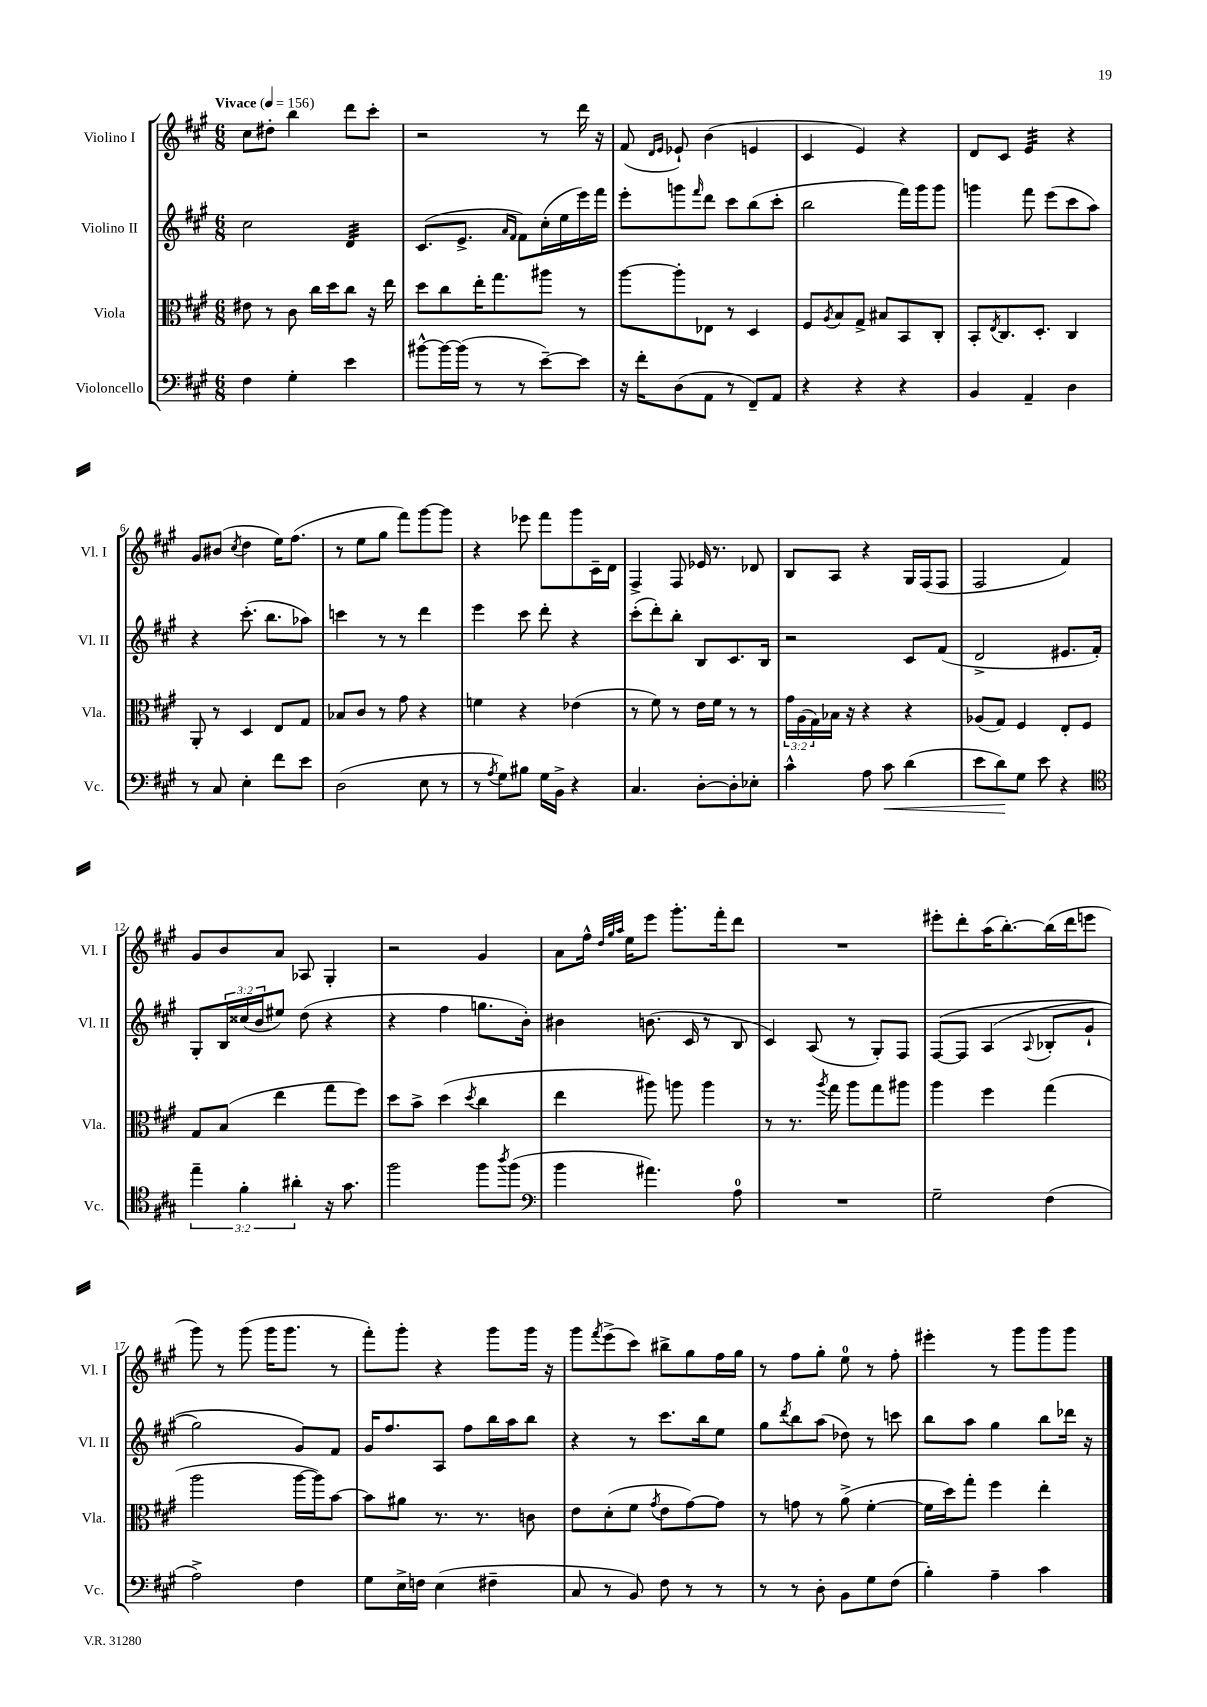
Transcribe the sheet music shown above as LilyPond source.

<<
\new StaffGroup <<
\new Staff = "s0" \with { instrumentName = "Violino I" shortInstrumentName = "Vl. I" } {
    \clef treble \key a \major \numericTimeSignature \time 6/8 \tempo "Vivace" 4 = 156
    cis''8 dis''8-. b''4 d'''8 cis'''8-. |
    r2 r8 d'''16 r16 |
    fis'8( \grace { d'16 e'16 } ees'8-!) b'4( e'4 |
    cis'4 e'4) r4 |
    d'8 cis'8 e'4:32 r4 |
    gis'8 bis'8( \acciaccatura { cis''8 } d''4 e''16) fis''8.( |
    r8 e''8 gis''8 fis'''8) gis'''8~ gis'''8 |
    r4 ees'''8 fis'''8 gis'''8 cis'16-- d'16 |
    fis4-> fis8 ees'16 r8. des'8 |
    b8 a8 r4 gis16 fis16( fis8 |
    fis2 fis'4) |
    gis'8 b'8 a'8 aes8 gis4-. |
    r2 gis'4 |
    a'8 fis''16-^ \grace { d''32 gis''32 a''32 } e''16 e'''8 gis'''8.-. fis'''16-. d'''8 |
    R2. |
    eis'''8-. d'''8-. a''16( b''8.~-.) b''16( d'''16 e'''8 |
    gis'''8) r8 gis'''8( gis'''16 gis'''8. r8 |
    fis'''8-.) gis'''8-. r4 gis'''8 gis'''16 r16 |
    gis'''8 \acciaccatura { fis'''8 } e'''8->( cis'''8) bis''8-> gis''8 fis''16 gis''16 |
    r8 fis''8 gis''8-. e''8-0 r8 fis''8-. |
    eis'''4-. r8 gis'''8 gis'''8 gis'''8 \bar "|." |
}
\new Staff = "s1" \with { instrumentName = "Violino II" shortInstrumentName = "Vl. II" } {
    \clef treble \key a \major \numericTimeSignature \time 6/8 \override Staff.TupletNumber.text = #tuplet-number::calc-fraction-text
    cis''2 d'4:32 |
    cis'8.( e'8.-> \grace { a'16 fis'16 } fis'8) cis''16-.( e''16 e'''16) fis'''16 |
    e'''8-. g'''8 \grace { fis'''16 } d'''8 cis'''8 b''8( cis'''8-. |
    b''2 fis'''16) gis'''16 gis'''8 |
    g'''4 fis'''8 e'''8( cis'''8 a''8) |
    r4 cis'''8.-.( b''8. aes''8) |
    c'''4 r8 r8 d'''4 |
    e'''4 cis'''8 d'''8-. r4 |
    cis'''8-.( d'''8-.) b''8-. b8 cis'8. b16 |
    r2 cis'8 fis'8( |
    d'2-> eis'8. fis'16-.) |
    gis8-. \tuplet 3/2 { b16 cisis''16( b'16 } eis''8) d''8( r4 |
    r4 fis''4 g''8. b'16-.) |
    bis'4 b'8.( cis'16 r8 b8 |
    cis'4) a8( r8 gis8-.) fis8 |
    fis8~\( fis8 a4( \appoggiatura { a8 } bes8-. gis'8-! |
    gis''2) gis'8\) fis'8 |
    gis'16 fis''8. a8 fis''8 b''16 a''16 b''8 |
    r4 r8 cis'''8. b''16 e''8 |
    gis''8 \acciaccatura { d'''8 } b''8 a''8( des''8) r8 c'''8 |
    b''8 a''8 gis''4 b''8 des'''16 r16 \bar "|." |
}
\new Staff = "s2" \with { instrumentName = "Viola" shortInstrumentName = "Vla." } {
    \clef alto \key a \major \numericTimeSignature \time 6/8 \override Staff.TupletNumber.text = #tuplet-number::calc-fraction-text
    eis'8 r8 cis'8 cis''16 d''16 cis''8 r16 e''16 |
    d''8 cis''8 e''16-. gis''8. ais''8 r8 |
    a''8~ a''8-. ees8 r8 d4 |
    fis8 \acciaccatura { a8 } b8 gis8-> bis8 b,8 cis8-. |
    b,8-. \acciaccatura { e8 } cis8. d8.-. cis4 |
    a,8-. r8 d4 e8 gis8 |
    bes8 cis'8 r8 gis'8 r4 |
    f'4 r4 ees'4( |
    r8 fis'8) r8 e'16 fis'16 r8 r8 |
    \tuplet 3/2 { gis'16 a16( gis16) } bes16 r16 r4 r4 |
    aes8( gis8) fis4 e8-. fis8 |
    gis8 b8( e''4 gis''8 fis''8) |
    d''8 b'8-> d''4( \acciaccatura { d''8 } cis''4 |
    e''4 ais''8) a''8 a''4 |
    r8 r8. \acciaccatura { a''8 } gis''16 a''8 gis''8 ais''8 |
    a''4 fis''4 gis''4( |
    a''2 a''16~ a''16) b'8~ |
    b'8 ais'8 r8. r8. c'8 |
    e'8 d'8-.( fis'8 \acciaccatura { gis'8 } e'8 gis'8~) gis'8 |
    r8 g'8 r8 a'8->( fis'4~-. |
    fis'16 d''16) gis''8-. fis''4 e''4-. \bar "|." |
}
\new Staff = "s3" \with { instrumentName = "Violoncello" shortInstrumentName = "Vc." } {
    \clef bass \key a \major \numericTimeSignature \time 6/8 \override Staff.TupletNumber.text = #tuplet-number::calc-fraction-text
    fis4 gis4-. e'4 |
    bis'8~-^ bis'16~ bis'16( r8 r8 e'8~--) e'8 |
    r16 fis'16-. d8( a,8 r8 fis,8--) a,8 |
    r4 r4 r4 |
    b,4 a,4-- d4 |
    r8 cis8 e4-. fis'8 e'8 |
    d2( e8 r8 |
    r8 \acciaccatura { a8 } gis8) bis8 gis16 b,16-> r4 |
    cis4. d8~-. d8-. ees8-. |
    cis'4-^ a8 cis'8\< d'4( |
    e'8 d'8\!) gis8 e'8 r4 |
    \clef tenor \tuplet 3/2 { e''4-- fis'4-. ais'4-. } r16 gis'8. |
    fis''2 fis''8 \acciaccatura { a''8 } fis''8( |
    \clef bass b'4 ais'4.) a8-0 |
    R2. |
    gis2-- fis4( |
    a2->) fis4 |
    gis8 e16-> f16 e4( fis4-- |
    cis8 r8 b,8) fis8 r8 r8 |
    r8 r8 d8-. b,8 gis8 fis8( |
    b4-.) a4-- cis'4 \bar "|." |
}
>>
>>
